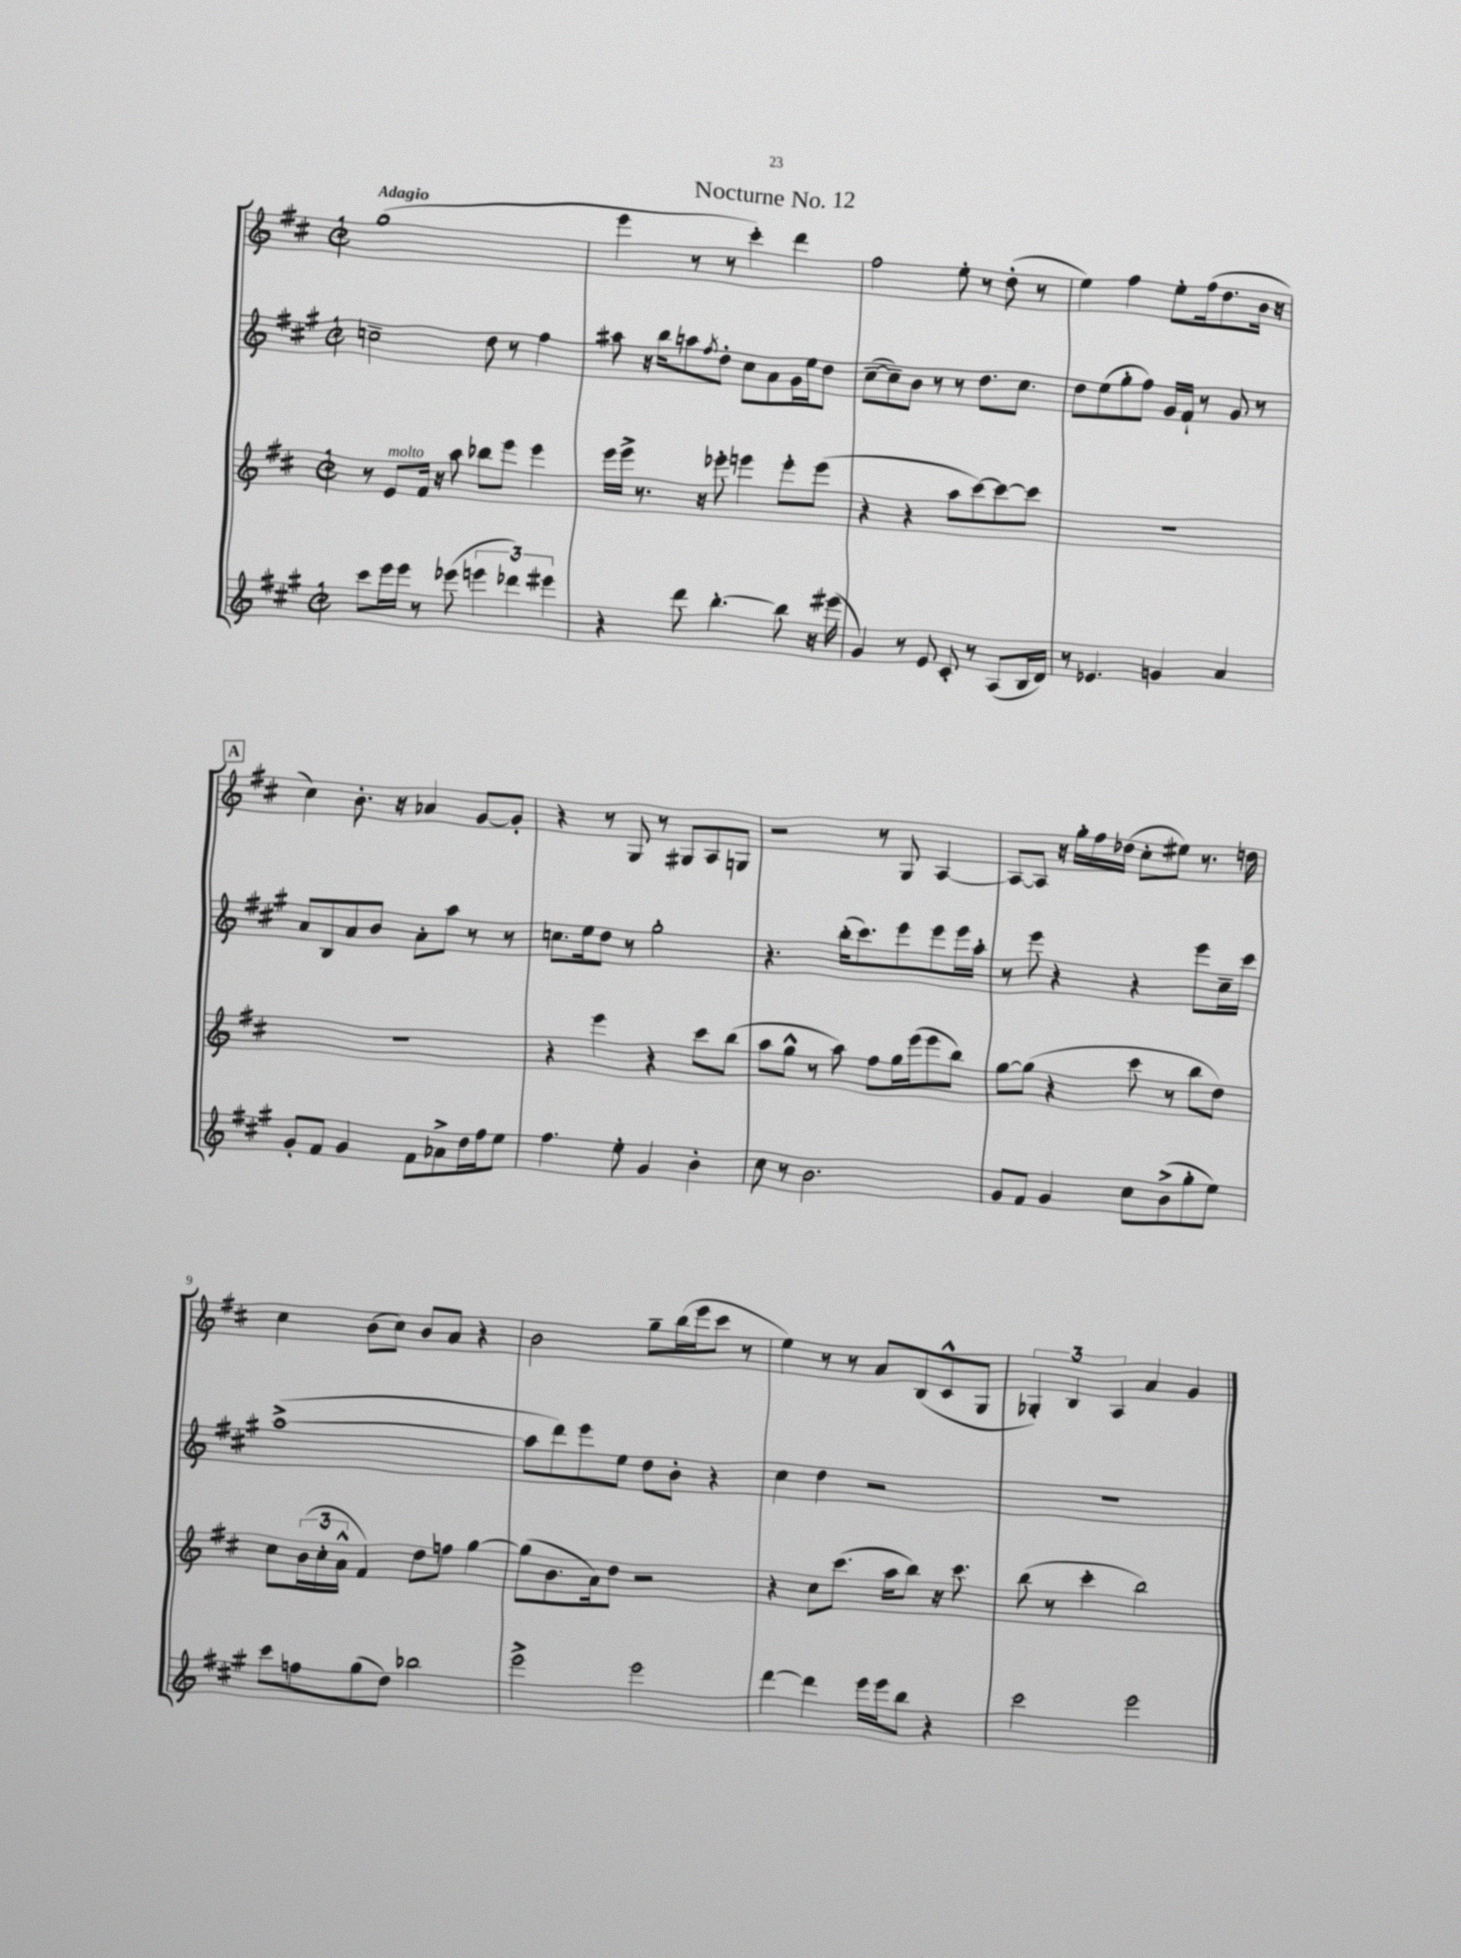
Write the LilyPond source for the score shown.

\header { title = "Nocturne No. 12" }
<<
\new StaffGroup <<
\new Staff = "s0" {
    \clef treble \key d \major \defaultTimeSignature \time 2/2 \tempo "Adagio"
    g''1( |
    e'''4 r8 r8 cis'''4-.) d'''4 |
    fis''2 e''8-. r8 d''8-.( r8 |
    e''4) fis''4 e''8-. fis''16( d''8. b'16 r16 |
    \mark \markup { \box "A" } cis''4) b'8.-. r16 aes'4 g'8~ g'8-. |
    r4 r8 g8 r8 gis8 a8 g8 |
    r2 r8 g8 a4~ |
    a8~ a8 r16 g''16-. fis''16 des''16( cis''8-. eis''8) r8. d''16 |
    cis''4 b'8( cis''8) b'8 a'8 r4 |
    b'2 g''8-- b''16( e'''16 cis'''8 r8 |
    e''4) r8 r8 a'8 b8( cis'8-^ g8 |
    \tuplet 3/2 { ges4-.) b4 a4 } a'4 g'4 \bar "|." |
}
\new Staff = "s1" {
    \clef treble \key a \major \defaultTimeSignature \time 2/2
    c''2-- d''8 r8 fis''4 |
    ais''8 r16 b''16 a''8 \acciaccatura { fis''8 } d''8-. cis''8 a'8 gis'16 e''16 d''8 |
    cis''8~--( cis''8--) b'8 r8 r8 d''8. cis''8. |
    d''8 e''8( gis''8-. fis''8) gis'16 fis'16-! r8 gis'8 r8 |
    \mark \markup { \box "A" } a'8 b8 a'8 b'8 a'8-. a''8 r8 r8 |
    c''8. e''16 d''8 r8 gis''2-. |
    r4. b''16-.( cis'''8.) e'''8 e'''8 e'''16 a''16-. |
    r8 e'''8 r4 r4 e'''8 cis''16-- cis'''16 |
    a''1~->( |
    a''8 d'''8) e'''8 e''8 d''8 b'8-. r4 |
    cis''4 d''4 r2 |
    R1 \bar "|." |
}
\new Staff = "s2" {
    \clef treble \key d \major \defaultTimeSignature \time 2/2
    r8 e'8^\markup { \italic "molto" } fis'16 r16 a''8 bes''8 e'''8 e'''4 |
    e'''16 e'''16-> r8. r16 ees'''8-. e'''4 e'''8-. e'''8( |
    r4 r4 a''8 cis'''8~) cis'''8~ cis'''8 |
    r1 |
    \mark \markup { \box "A" } r1 |
    r4 e'''4 r4 cis'''8 b''8( |
    a''8 g''8-^ r8 a''8) fis''8 g''16 e'''16( e'''8 b''8) |
    g''8~ g''8( r4 cis'''8 r8 b''8 d''8) |
    cis''8 \tuplet 3/2 { b'16( cis''16-. a'16-^ } fis'4) d''8 f''8 g''4~ |
    g''8( b'8. a'16) d''8 r2 |
    r4 cis''8 cis'''8.( a''16 b''8) r16 cis'''8. |
    b''8( r8 cis'''4-. b''2) \bar "|." |
}
\new Staff = "s3" {
    \clef treble \key a \major \defaultTimeSignature \time 2/2
    cis'''8 e'''16 e'''16 r8 ees'''8( \tuplet 3/2 { e'''4 des'''4) eis'''4 } |
    r4 d'''8 b''4.~-. b''8 r16 eis'''16( |
    gis'4) r8 e'8 cis'8-. r8 a8( b16 d'16) |
    r8 ees'4. g'4 a'4 |
    \mark \markup { \box "A" } gis'8-. fis'8 gis'4 fis'8 aes'8-> d''16 fis''16 e''8 |
    fis''4. e''8-. gis'4 b'4-. |
    cis''8 r8 b'2. |
    gis'8 fis'8 gis'4 cis''8 b'8->( gis''8-. e''8) |
    cis'''8 f''8 gis''8( d''8) bes''2 |
    e'''2-> e'''2 |
    d'''4~ d'''4 e'''16 e'''16 b''8 r4 |
    cis'''2 e'''2 \bar "|." |
}
>>
>>
